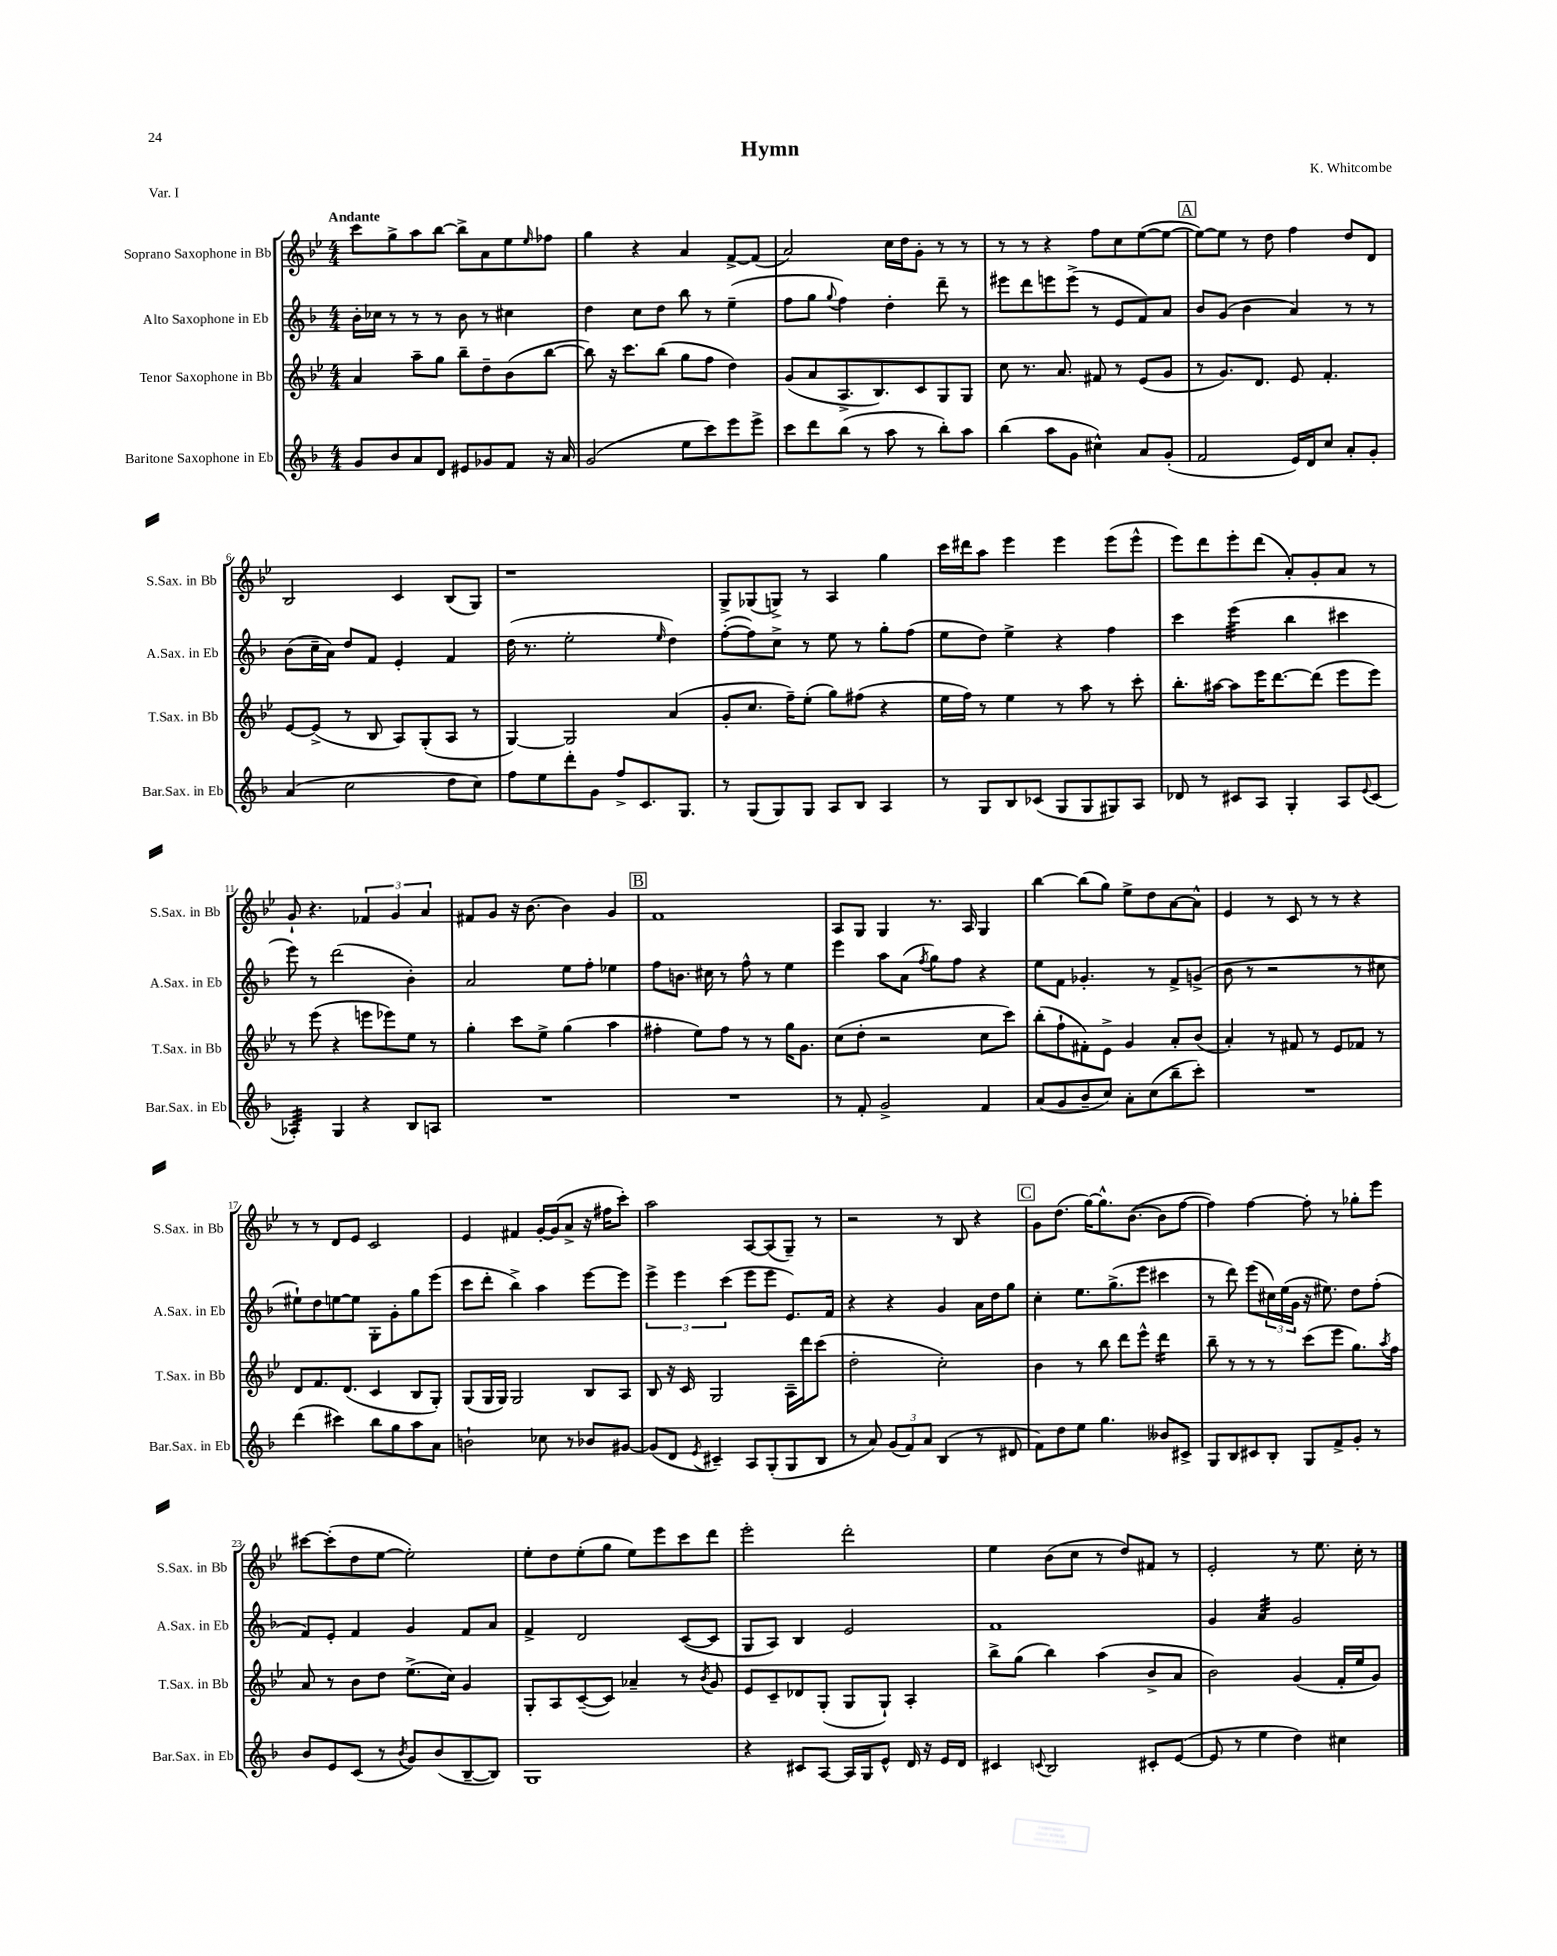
\header { title = "Hymn" composer = "K. Whitcombe" piece = "Var. I" }
<<
\new StaffGroup <<
\new Staff = "s0" \with { instrumentName = "Soprano Saxophone in Bb" shortInstrumentName = "S.Sax. in Bb" } {
    \clef treble \key bes \major \numericTimeSignature \time 4/4 \tempo "Andante"
    c'''8 g''8-> a''8 bes''8~ bes''8-> a'8 ees''8 \grace { ees''16 } fes''8 |
    g''4 r4 a'4 f'8~-> f'8( |
    a'2) c''16 d''16 g'8-. r8 r8 |
    r8 r8 r4 f''8 c''8 ees''8~( ees''8~ |
    \mark \markup { \box "A" } ees''8~) ees''8 r8 d''8 f''4 d''8 d'8 |
    bes2 c'4 bes8( g8) |
    r1 |
    g8-> ges8( g8->) r8 a4 g''4 |
    c'''16 dis'''16 a''8 ees'''4 ees'''4 ees'''8( ees'''8-^ |
    ees'''8) d'''8 ees'''8-. d'''8( a'8-.) g'8-. a'8 r8 |
    g'8-! r4. \tuplet 3/2 { fes'4 g'4 a'4 } |
    fis'8 g'8 r16 bes'8.~ bes'4 g'4 |
    \mark \markup { \box "B" } f'1 |
    a8 g8 g4 r8. a16 g4 |
    bes''4~ bes''8( g''8) ees''8-> d''8 a'8~ a'8-^ |
    ees'4 r8 c'8 r8 r8 r4 |
    r8 r8 d'8 ees'8 c'2 |
    ees'4 fis'4 g'16~-. g'16( a'8-> r16 fis''16 c'''8-.) |
    a''2 a8~ a8( g8--) r8 |
    r2 r8 bes8 r4 |
    \mark \markup { \box "C" } g'8 d''8.( g''16~) g''8.-^ bes'8.~( bes'8 f''8~ |
    f''4) f''4~ f''8-. r8 ges''8-. ees'''8 |
    cis'''8~ cis'''8-.( d''8 ees''8~ ees''2-.) |
    ees''8-. d''8 ees''8-.( g''8 ees''8) ees'''8 c'''8 d'''8 |
    ees'''2-. d'''2-. |
    ees''4 bes'8( c''8 r8 d''8) fis'8 r8 |
    ees'2-. r8 ees''8. c''16-. r8 \bar "|." |
}
\new Staff = "s1" \with { instrumentName = "Alto Saxophone in Eb" shortInstrumentName = "A.Sax. in Eb" } {
    \clef treble \key f \major \numericTimeSignature \time 4/4
    bes'16-. ces''16 r8 r8 r8 bes'8 r8 cis''4 |
    d''4 c''8 d''8 bes''8 r8 e''4--( |
    f''8 g''8 \appoggiatura { g''8 } f''4) d''4-. d'''8-- r8 |
    eis'''8 d'''8 e'''8 e'''8->( r8 e'8 f'8) a'8 |
    \mark \markup { \box "A" } bes'8 g'8( bes'4 a'4) r8 r8 |
    bes'8( c''16-- a'16) d''8 f'8 e'4-. f'4 |
    d''16( r8. e''2-. \grace { e''16 } d''4) |
    f''8~-.( f''8) c''8-> r8 e''8 r8 g''8-. f''8( |
    e''8 d''8) e''4-> r4 f''4 |
    c'''4 e'''4:32( bes''4 cis'''4 |
    e'''8) r8 d'''2( bes'4-.) |
    a'2 e''8 f''8-. ees''4 |
    \mark \markup { \box "B" } f''8 b'8. cis''16 r8 f''8-^ r8 e''4 |
    e'''4 a''8 a'8( \acciaccatura { f''8 } g''8) f''8 r4 |
    e''8 f'8 ges'4.-. r8 f'8-> g'8->( |
    bes'8 r8 r2 r8 cis''8 |
    eis''8-!) d''8 e''8~ e''8 g8-. g'8-. g''8 e'''8( |
    c'''8 d'''8-. bes''4->) a''4 e'''8~ e'''8 |
    \tuplet 3/2 { e'''4-> e'''4 c'''4( } e'''8 e'''8 e'8.) f'16 |
    r4 r4 g'4 a'16 d''16 g''8 |
    \mark \markup { \box "C" } c''4-. e''8. g''8.->( e'''8 cis'''4 |
    r8 d'''8) e'''8( \tuplet 3/2 { cis''16) e''16( g'16 } r16 eis''8.) d''8 f''8-.( |
    f'8) e'8-. f'4 g'4 f'8 a'8 |
    f'4-> d'2 c'8~( c'8 |
    g8 a8) bes4 e'2 |
    f'1 |
    g'4 a'4:32 g'2 \bar "|." |
}
\new Staff = "s2" \with { instrumentName = "Tenor Saxophone in Bb" shortInstrumentName = "T.Sax. in Bb" } {
    \clef treble \key bes \major \numericTimeSignature \time 4/4
    a'4 a''8-- g''8 bes''8-- d''8-- bes'8( bes''8~ |
    bes''8) r16 c'''8. bes''8( g''8 f''8 d''4) |
    g'8( a'8 a8.-> bes8.) c'8 g8 g8 |
    c''8 r8. a'8. fis'8 r8 ees'8( g'8 |
    \mark \markup { \box "A" } r8 g'8.) d'8. ees'8 f'4.-. |
    ees'8~ ees'8->( r8 bes8 a8) g8-.( a8 r8 |
    g4~) g2 a'4( |
    g'8-. c''8. f''16--) ees''8-.( g''8) fis''8( r4 |
    ees''16 f''16) r8 ees''4 r8 a''8 r8 c'''8-. |
    bes''8.-. ais''16~ ais''8 ees'''16 d'''8.~ d'''8( ees'''8 ees'''8) |
    r8 ees'''8( r4 e'''8 ees'''8) ees''8 r8 |
    g''4-. c'''8 ees''8-> g''4( a''4 |
    \mark \markup { \box "B" } fis''4-. ees''8) fis''8 r8 r8 g''16 g'8. |
    c''8( d''8-. r2 c''8 c'''8) |
    bes''8-.( f''8-! fis'8-.) ees'8-> g'4 a'8-. bes'8( |
    a'4-.) r8 fis'8 r8 ees'8 fes'8 r8 |
    d'8 f'8. d'8.( c'4 bes8 g8-.) |
    g8( g16 g16) g2 bes8 a8 |
    bes8 r16 c'16 g2 a16-- d'''16 c'''8( |
    d''2-. c''2-.) |
    \mark \markup { \box "C" } bes'4 r8 bes''8 d'''8 ees'''8-^ d'''4:16 |
    bes''8-- r8 r8 r8 c'''8( ees'''8 g''8.) \acciaccatura { a''8 } f''16 |
    a'8 r8 bes'8 d''8 ees''8.->( c''16) g'4 |
    g8-. a8 c'8~--( c'8) aes'4-- r8 \acciaccatura { bes'8 } g'8 |
    ees'8 c'8-- des'8 g8-.( g8 g8-!) a4-. |
    bes''8-> g''8( bes''4) a''4( bes'8-> a'8 |
    bes'2) g'4( f'16-. ees''16 g'8) \bar "|." |
}
\new Staff = "s3" \with { instrumentName = "Baritone Saxophone in Eb" shortInstrumentName = "Bar.Sax. in Eb" } {
    \clef treble \key f \major \numericTimeSignature \time 4/4
    g'8 bes'8 a'8 d'8 eis'8 ges'8 f'8 r16 a'16 |
    g'2( e''8 c'''8) e'''8 e'''8-> |
    c'''8 d'''8 bes''8( r8 a''8 r8 bes''8-.) a''8 |
    bes''4( a''8 g'8 cis''4-^) a'8 g'8-.( |
    \mark \markup { \box "A" } f'2 e'16) d'16 c''8 a'8-. g'8-. |
    a'4( c''2 d''8 c''8) |
    f''8 e''8 d'''8-. g'8 f''8-> c'8. g8. |
    r8 g8( g8) g8 a8 bes8 a4 |
    r8 g8 bes8 ces'8( g8 g8 gis8) a8 |
    des'8 r8 cis'8 a8 g4-. a8 \appoggiatura { e'8 } cis'8( |
    aes4:32-.) g4 r4 bes8 a8 |
    R1 |
    \mark \markup { \box "B" } R1 |
    r8 f'8-. g'2-> f'4 |
    a'8( g'8 bes'8-- c''8) a'8-. c''8( bes''8-- c'''8-.) |
    R1 |
    d'''4( cis'''4) bes''8 g''8 a''8 a'8 |
    b'2-! ces''8 r8 bes'8 gis'8~ |
    gis'8( d'8 \acciaccatura { e'8 } cis'4--) a8 g8-.( g8 bes8 |
    r8 a'8) \tuplet 3/2 { g'8( f'8) a'8 } bes4( r8 dis'8 |
    \mark \markup { \box "C" } f'8) d''8 e''8 g''4. beses'8 cis'8-> |
    g8 bes8 cis'8 bes8-. g8 f'8-> g'8-. r8 |
    bes'8 e'8 c'8( r8 \acciaccatura { bes'8 } g'8) bes'8( bes8~-- bes8) |
    g1 |
    r4 cis'8 a8~ a16 g16 e'8-^ d'16 r16 e'16 d'16 |
    cis'4 \appoggiatura { c'8 } bes2 cis'8-. e'8~( |
    e'8 r8 e''4 d''4) cis''4 \bar "|." |
}
>>
>>
